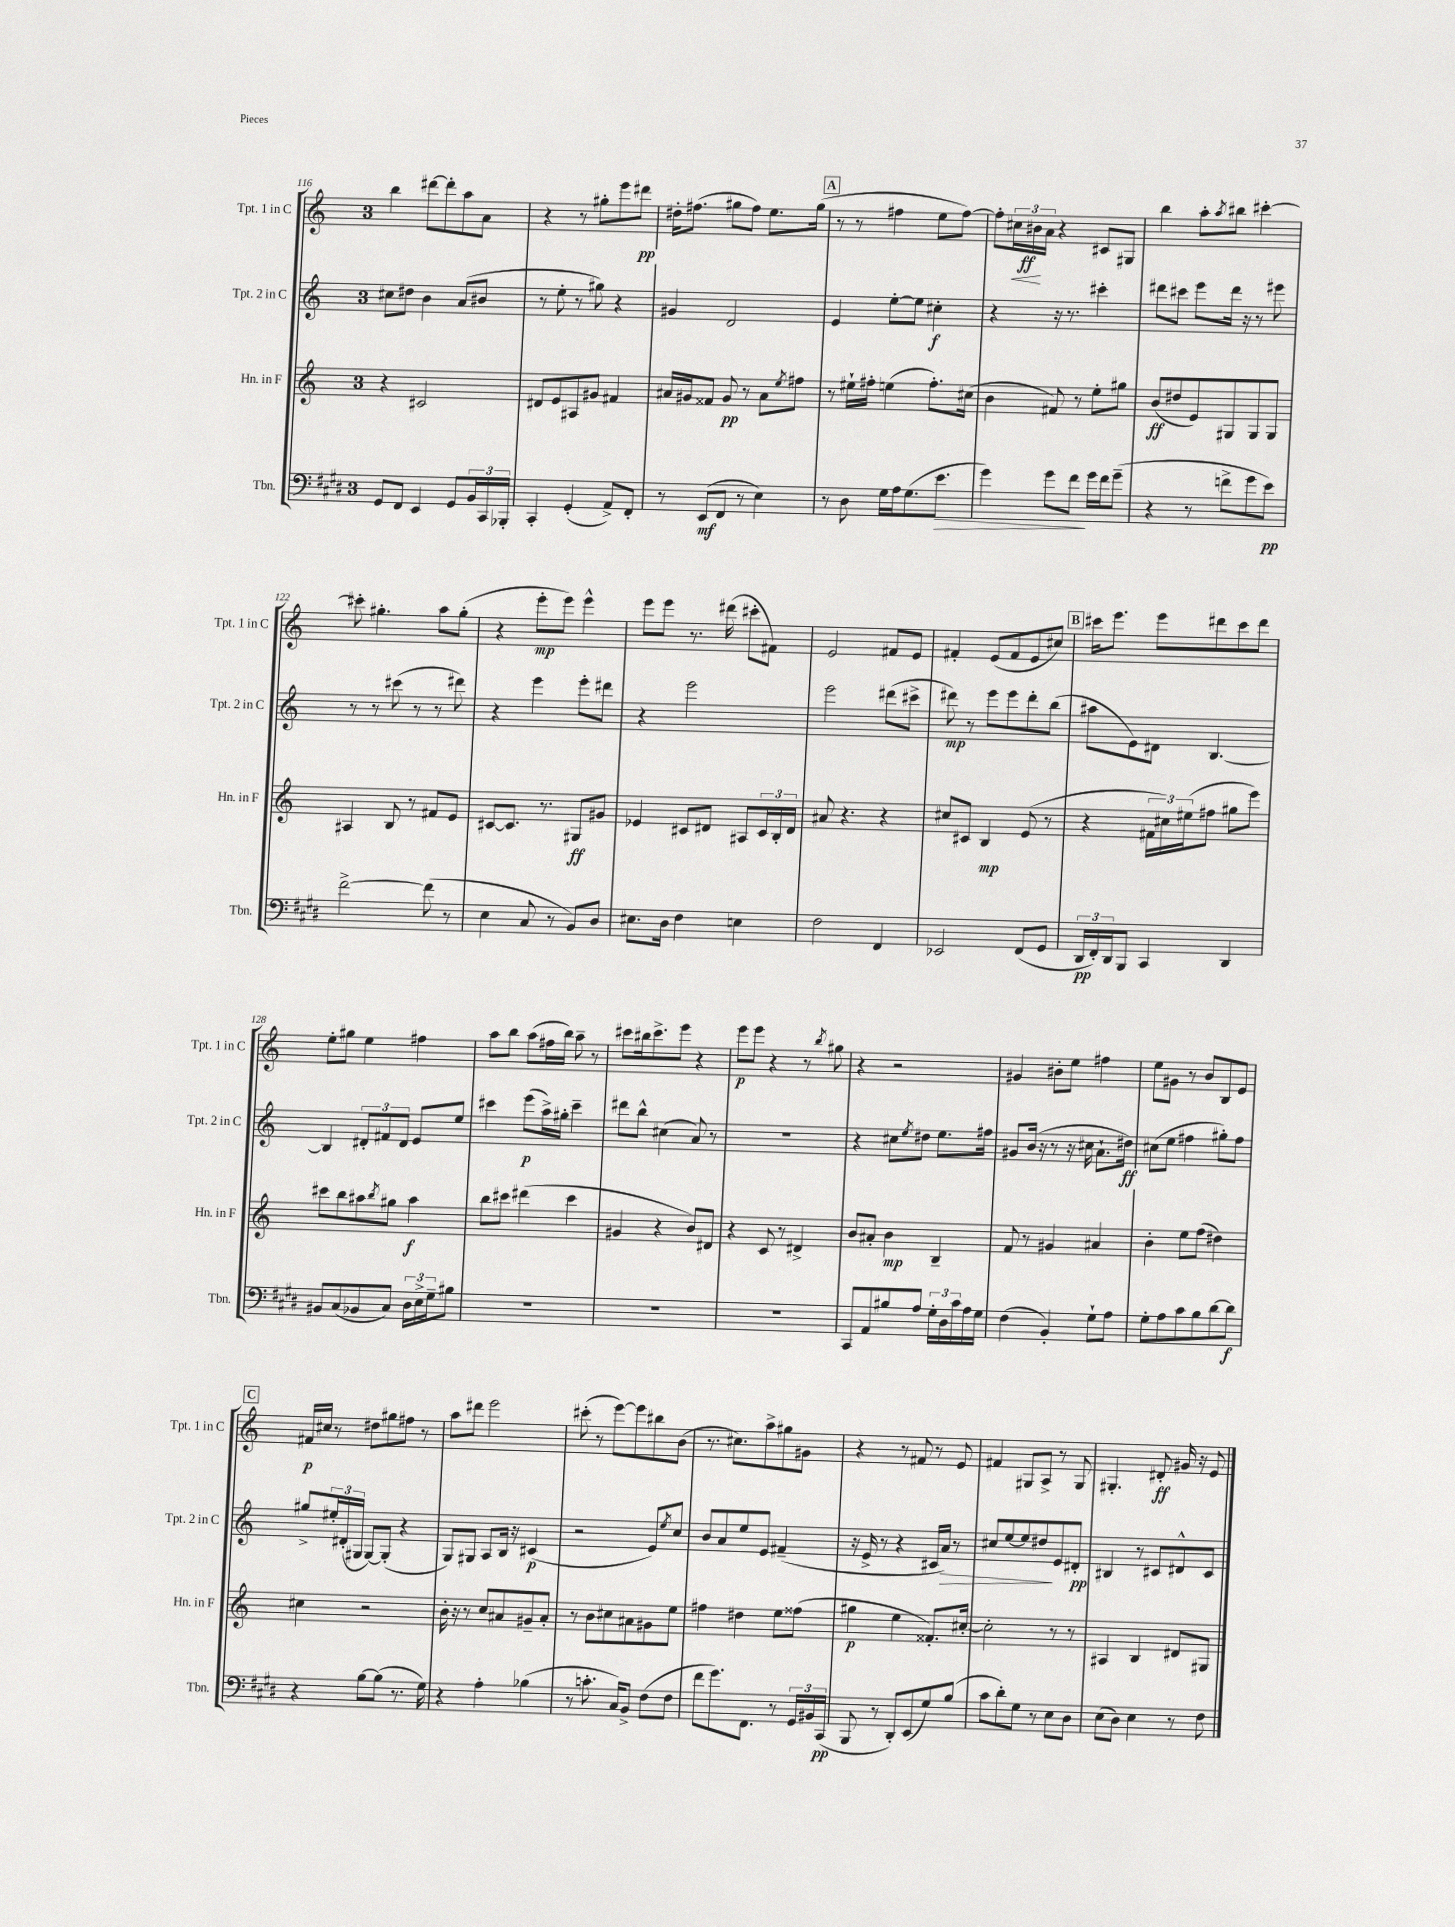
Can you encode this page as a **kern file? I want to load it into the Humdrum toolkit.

**kern	**kern	**kern	**kern
*staff4	*staff3	*staff2	*staff1
*clefF4	*clefG2	*clefG2	*clefG2
*k[f#c#g#d#]	*k[]	*k[]	*k[]
*M3/4	*M3/4	*M3/4	*M3/4
8GG#	4r	8cc#	4bb
8FF#	.	8dd#	.
4EE	2c#	4b	[8ddd#
.	.	.	8ddd#']
8GG#	.	(8a	8aa
24BB	.	8b#	8a
24CC#	.	.	.
24BBB-'	.	.	.
=	=	=	=
4CC#'	8d#	8r	4r
.	8e	8ee'	.
(4GG#'	8A#	8r	8r
.	8g#	8gg#)	8gg#'
8AA^)	4f#	4r	8eee
8FF#'	.	.	8ddd#
=	=	=	=
8r	16a#	4g#	16dd#'
.	16g#	.	(8.ff#
(8EE	8f##	.	.
8FF#	8g#	2d	8gg#
8r	8r	.	8ff#)
4E)	8a#	.	8.ee
.	8qee	.	.
.	8ff#	.	.
.	.	.	(16gg#
=	=	=	=
8r	8r	4e	8r
8D#	16ee#`	.	8r
.	16ff#'	.	.
16G#	(4ee	[8ee'	4ff#
16A	.	.	.
(8.G#	.	8ee]	.
.	8.ff#')	4cc#'	8ee
8.e	.	.	.
.	.	.	[8ff#)
.	(16cc#	.	.
=	=	=	=
4g#)	4b	4r	8ff#']
.	.	.	24cc#
.	.	.	24b#
.	.	.	24a
8g#	8f#)	16r	4r
.	.	8.r	.
8f#	8r	.	.
16g#	8ee'	4ccc#'	8c#
16f#	.	.	.
(8g#~	8gg#	.	8G#
=	=	=	=
4r	(8b	8ddd#	4bb
.	8dd#	8ccc#	.
8r	8e)	8eee	8aa'
.	.	.	8qaa
8f^	8G#	16ddd#	8bb#
.	.	16r	.
8g#	8G#	8r	[4ccc#'
8e)	8G#	8eee#	.
=	=	=	=
[2f#^	4A#	8r	8ccc#']
.	.	8r	4.gg#'
.	8B	(8ccc#	.
.	8r	8r	.
(8f#]	8f#	8r	8aa
8r	8e	8ddd#)	(8gg#'
=	=	=	=
4E	[8c#	4r	4r
.	8.c#]	.	.
8C#	.	4eee	8eee'
.	8.r	.	.
8r	.	.	8eee)
8BB)	8G#	8eee'	4eee^^
8D#	8g#	8ddd#	.
=	=	=	=
8.E#	4e-	4r	8eee
.	.	.	8eee
16D#	.	.	.
4F#	8c#	2eee	8.r
.	8d#	.	.
.	.	.	(16ddd#
4E	8A#	.	8ccc#'
.	24c#	.	8f#)
.	24B'	.	.
.	24d#	.	.
=	=	=	=
2F#	8a#	2eee	2e
.	4.r	.	.
4FF#	4r	(8ddd#	8f#
.	.	8ccc#^	8e
=	=	=	=
2EE-	8cc#	8ddd#)	4f#'
.	8c#	8r	.
.	4B	8eee	(8e
.	.	8eee	8f#
(8FF#	(8e	8ddd#'	8e
8GG#	8r	(8bb	8cc#)
=	=	=	=
24DD#	4r	8aa#	16ccc#
24FF#')	.	.	.
.	.	.	8.eee
24DD#	.	.	.
8BBB	.	8e)	.
4CC#	24f#	8d#	8eee
.	24cc#)	.	.
.	(24ee#	.	.
.	8ff#	[4.B	8ddd#
4DD#	8gg#	.	8ccc#
.	8eee)	.	8ddd#
=	=	=	=
8BB#	8ccc#	4B]	8ee'
(8C#	8bb	.	8gg#
8BB-	8aa#	12d#'	4ee
.	.	12f#	.
.	8qbb	.	.
8C#)	8gg#	.	.
.	.	12d#	.
24D#	4aa#	8e	4ff#
24E^	.	.	.
24G#~	.	.	.
8B#	.	8ee	.
=	=	=	=
2.r	8bb	4ccc#	8aa
.	8ccc#	.	8bb
.	(4ddd#	(8eee	(8aa
.	.	16aa^)	16ff#
.	.	16gg#'	16bb)
.	4ccc#	4ccc#~	8aa~
.	.	.	8r
=	=	=	=
2.r	4g#	8ddd#	8ccc#
.	.	8bb^^	16bb#
.	.	.	8.ccc#^
.	4r	(4cc#	.
.	.	.	8eee
.	8b)	8a)	4r
.	8d#	8r	.
=	=	=	=
2.r	4r	2.r	8eee
.	.	.	8eee
.	8c	.	4r
.	8r	.	.
.	4d#^	.	8r
.	.	.	8qbb
.	.	.	8gg#
=	=	=	=
8CC#	8b	4r	4r
8AA	8a#'	.	.
8B#	4b	8cc#	2r
.	.	8qee	.
8A	.	8dd#	.
24G#'	4B~	8.ee	.
24D#	.	.	.
24c#	.	.	.
16A	.	.	.
16G#	.	16ff#	.
=	=	=	=
(4F#	8f	8g#	4g#
.	8r	(16b	.
.	.	16r	.
4BB')	4g#	8r	8b#'
.	.	16r	8ee
.	.	16cc#	.
8G#`	4a#	8.a`	4ff#
8A	.	.	.
.	.	16dd#)	.
=	=	=	=
8G#'	4b'	(8cc#	8ee
8A	.	8ee	8g#
8c#	8ee	4ff#	8r
8B	(8ff	.	8b
[8d#	4dd#)	8gg#')	8B
8d#]	.	8ff#	8e
=	=	=	=
4r	4cc#	8gg#^	16f#
.	.	.	16cc#
.	.	24ee#'	8r
.	.	(24d#'	.
.	.	24G#	.
[8B	2r	[8G#)	8dd#
(8B]	.	(8G#']	8gg#
8.r	.	4r	8ff#
.	.	.	8r
16G#)	.	.	.
=	=	=	=
4r	16b'	8G)	8aa
.	16r	.	.
.	8r	8G#	8ddd#
4A'	8cc	8A	2eee
.	8a#	16B	.
.	.	16r	.
(4B-	8g#~	(4c#	.
.	8a#'	.	.
=	=	=	=
8r	8r	2r	(8ccc#'
8.c'	8b	.	8r
.	8cc#	.	[8eee)
16C#)	.	.	.
8BB^	8a#	.	8eee]
(8F#	8g#	8e)	8bb#
.	.	8qee	.
8F#	8ee	8cc	(8b
=	=	=	=
8f#	4ff#	8b	8.r
8.g#)	.	8a	.
.	.	.	8.cc#)
.	4dd#	8ee	.
8.FF#	.	.	.
.	.	8e	8aa^
8r	8ee	(4f#~	8gg#
24GG#	(8ff##	.	8g#
24BB#	.	.	.
(24CC#	.	.	.
=	=	=	=
8BBB	4gg#	16r	4r
.	.	16e^	.
8r	.	8r	.
8DD#')	4ee	4r	8r
(8EE	.	.	8f#
8G#)	8.f##')	16c#	8r
.	.	16a)	.
(8B	.	8r	8e
.	[16cc#'	.	.
=	=	=	=
8c#	2cc#']	8cc#	4f#
8d#')	.	[8ee	.
8G#	.	8ee]	8G#
8r	.	8dd#	8A^
8E	8r	8e	8r
8D#	8r	8d#'	8G#
=	=	=	=
(8E	4A#	4B#	4.G#'
8D#)	.	.	.
4E	4B	8r	.
.	.	8c#	8d#'
8r	8d#	8d#^^	16g#
.	.	.	16r
8F#	8G#	8c#	8e
==	==	==	==
*-	*-	*-	*-
